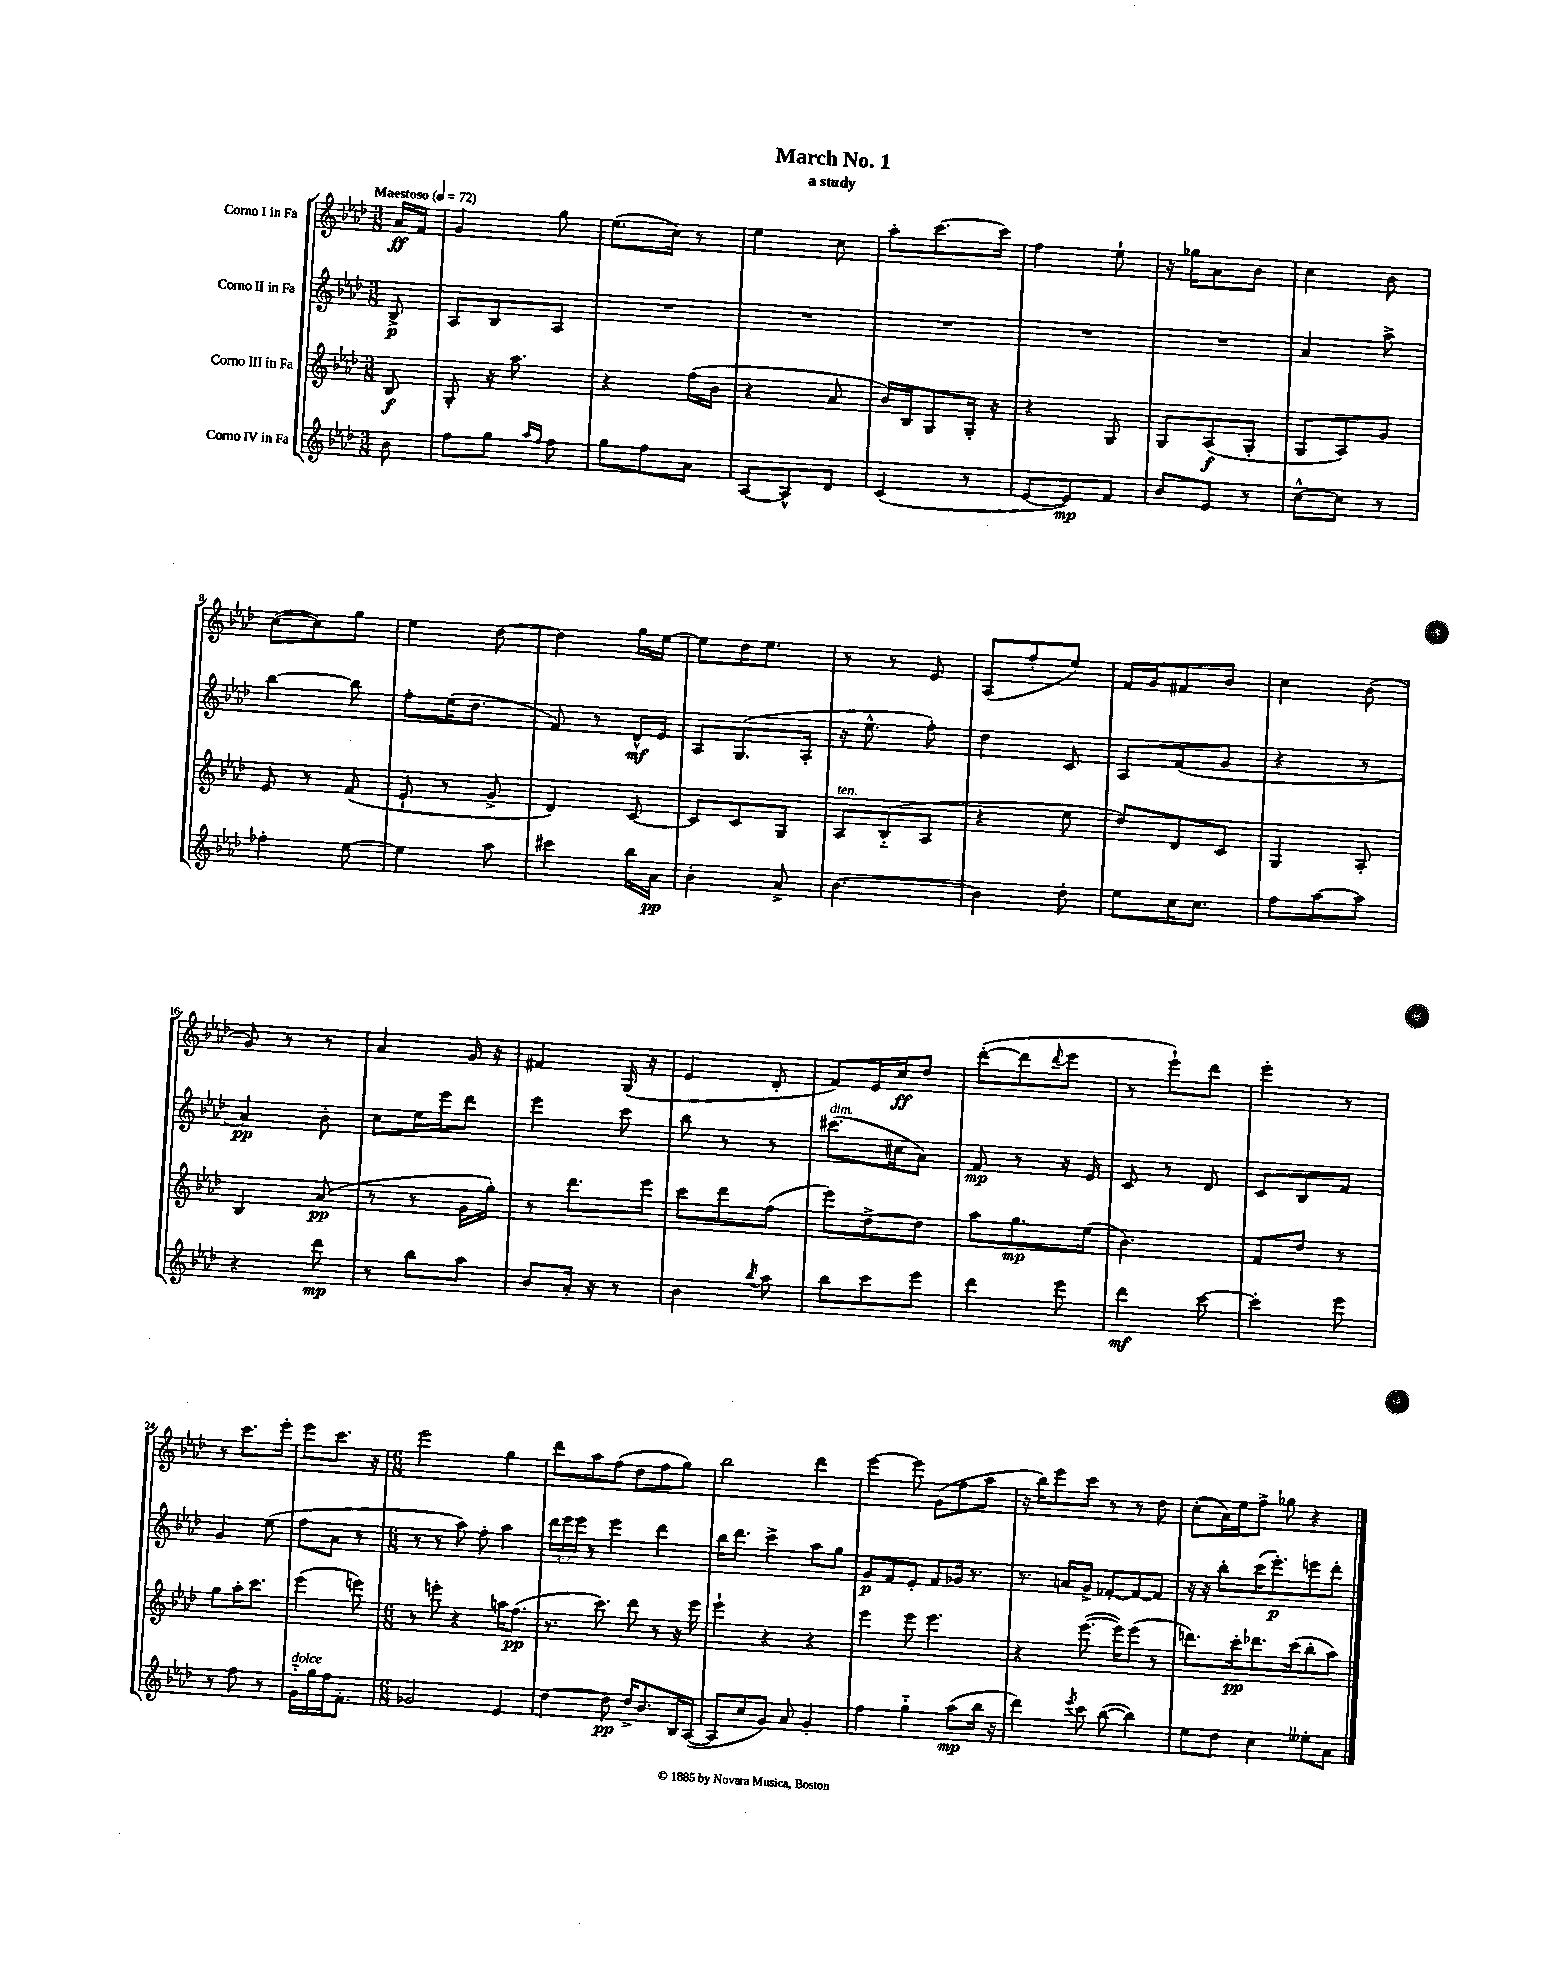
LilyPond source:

\header { title = "March No. 1" subtitle = "a study" }
<<
\new StaffGroup <<
\new Staff = "s0" \with { instrumentName = "Corno I in Fa" } {
    \clef treble \key aes \major \numericTimeSignature \time 3/8 \partial 8 \tempo "Maestoso" 4 = 72
    aes'16\ff f'16 |
    g'4 g''8 |
    ees''8.( c''16) r8 |
    ees''4 c''8 |
    aes''8-. c'''8.~ c'''16 |
    f''4 ees''8-! |
    r16 ges''16 aes'8 bes'8 |
    c''4 bes'8 |
    c''8~( c''8) g''8 |
    ees''4 des''8~ |
    des''4 g''16 ees''16~ |
    ees''8 des''16 ees''8. |
    r8 r8 ees'8 |
    aes8( f''8-. ees''8) |
    f'16 g'16 fis'8 bes'8 |
    c''4 bes'8( |
    g'8) r8 r8 |
    aes'4 g'16 r16 |
    fis'4 g16( r16 |
    ees'4 des'8-. |
    f'8) ees'16 c''16\ff des''8 |
    des'''8~-.( des'''8 \appoggiatura { des'''8 } ees'''8 |
    r8 ees'''8-!) des'''8 |
    ees'''4-. r8 |
    r8 c'''8. ees'''16-. |
    ees'''8 c'''8. r16 |
    \numericTimeSignature \time 6/8 ees'''2 g''4 |
    des'''8 aes''8 f''8( des''8 f''8 g''8) |
    bes''2 des'''4 |
    ees'''4~ ees'''8 g'8( f''8 aes''8 |
    r16 bes''16) ees'''8 c'''8 r8 r8 des''8 |
    c''8-.( aes'16) ees''16 f''8-> ges''8 r4 \bar "|." |
}
\new Staff = "s1" \with { instrumentName = "Corno II in Fa" } {
    \clef treble \key aes \major \numericTimeSignature \time 3/8 \override Staff.TupletNumber.text = #tuplet-number::calc-fraction-text \partial 8
    bes8->\p |
    aes8 bes8 aes8 |
    R4. |
    R4. |
    R4. |
    R4. |
    R4. |
    aes'4 aes''8-> |
    bes''4~ bes''8 |
    f''8-. ees''16( des''8. |
    f'8) r8 des'16-^\mf ees'16 |
    aes8 g8.( aes16-. |
    r16 ees''8.-^ f''8-.) |
    des''4 c'8 |
    aes8 f'8( g'8 |
    r4 r8 |
    aes'4\pp) bes'8-. |
    c''8 ees''16 ees'''16 des'''8 |
    ees'''4 c'''8 |
    bes''8 r8 r8 |
    cis'''8.^\markup { \italic "dim." }( cis''16 aes'8) |
    f'8\mp r8 r16 ees'16 |
    c'8 r8 des'8 |
    c'8 bes8 f'8 |
    g'4 ees''8( |
    f''8 aes'8 r8 |
    \numericTimeSignature \time 6/8 r8 r8 aes''8) f''8-. aes''4 |
    \tuplet 3/2 { des'''16 ees'''16 ees'''16 } r8 ees'''4 des'''4 |
    bes''16 des'''8. c'''4-> aes''8 g''8 |
    g'8\p f'8 ees'8-. f'8 ges'16 r8. |
    r8. a'16 g'8-> fes'8~-. fes'8~ fes'8 |
    r16 r16 bes''8-. c'''16( ees'''8.-.\p) e'''8 des'''8-. \bar "|." |
}
\new Staff = "s2" \with { instrumentName = "Corno III in Fa" } {
    \clef treble \key aes \major \numericTimeSignature \time 3/8 \partial 8
    bes8\f |
    g8-. r16 aes''8. |
    r4 f''16( bes'16 |
    r4 aes'8 |
    bes'16) bes16 g8 g16-. r16 |
    r4 g8 |
    g8 aes8\f( g8-. |
    g8 aes8) g'8 |
    ees'8 r8 f'8( |
    ees'8-! r8 g'8-> |
    des'4) c'8~ |
    c'8 c'8 g8 |
    aes8^\markup { \italic "ten." } bes8-_( aes8 |
    r4 ees''8 |
    des''8) des'8 c'8 |
    g4 aes8-. |
    bes4 aes'8\pp( |
    r8 r8 g'16 g''16-.) |
    r8 des'''8. ees'''16 |
    c'''8 des'''8 f''8( |
    ees'''8) des''8~-> des''8 |
    aes''8 g''8.\mp ees''16( |
    bes'4.) |
    f'8 des''8 r8 |
    g''8 aes''16-. c'''8. |
    ees'''4( e'''8) |
    \numericTimeSignature \time 6/8 r8 e'''8-. r4 a''16 f''8.\pp( |
    r8. c'''8.) des'''8 r8 r16 ees'''16 |
    ees'''4-! r4 r4 |
    ees'''4 ees'''8 ees'''4. |
    r4 ees'''8.~( ees'''16) ees'''8( r8 |
    d'''8.) c'''16-.\pp des'''8. c'''16( bes''8-. aes''8) \bar "|." |
}
\new Staff = "s3" \with { instrumentName = "Corno IV in Fa" } {
    \clef treble \key aes \major \numericTimeSignature \time 3/8 \partial 8
    bes'8 |
    f''8 g''8 \grace { aes''16 f''16 } f''8 |
    g''8 f''8 aes'8 |
    aes8~ aes8-^ des'8 |
    c'4( r8 |
    ees'8~ ees'8\mp) f'8 |
    bes'8 ees'8 r8 |
    c''8~-^ c''8 r8 |
    fes''4-. ees''8~ |
    ees''4 aes''8 |
    cis'''4 bes''16 aes'16\pp |
    bes'4-. aes'8-> |
    bes'4.~ |
    bes'4 des''8-. |
    ees''8 c''16 c''8. |
    f''8 aes''8~ aes''8 |
    r4 des'''8\mp |
    r8 bes''8 aes''8 |
    bes'8 aes'16-. r16 r8 |
    bes'4 \acciaccatura { bes''8 } aes''8 |
    bes''8 c'''8 ees'''8 |
    des'''4 ees'''8 |
    des'''4\mf c'''8~ |
    c'''4-. ees'''8 |
    r8 f''8 r8 |
    g'16-_^\markup { \italic "dolce" } g''16 f''16 f'8.-. |
    \numericTimeSignature \time 6/8 ges'2 ees'4 |
    des''4~ des''8\pp des''16-> bes'8. bes16 aes16~( |
    aes8 c''8 g'8) aes'8 g'4-. |
    f''4 g''4-_ aes''8\mp( bes''16 r16 |
    des'''4) \acciaccatura { ees'''8 } c'''8 bes''8~( bes''4) |
    ees''8 des''8 c''4 eeses''8-. aes'8 \bar "|." |
}
>>
>>
